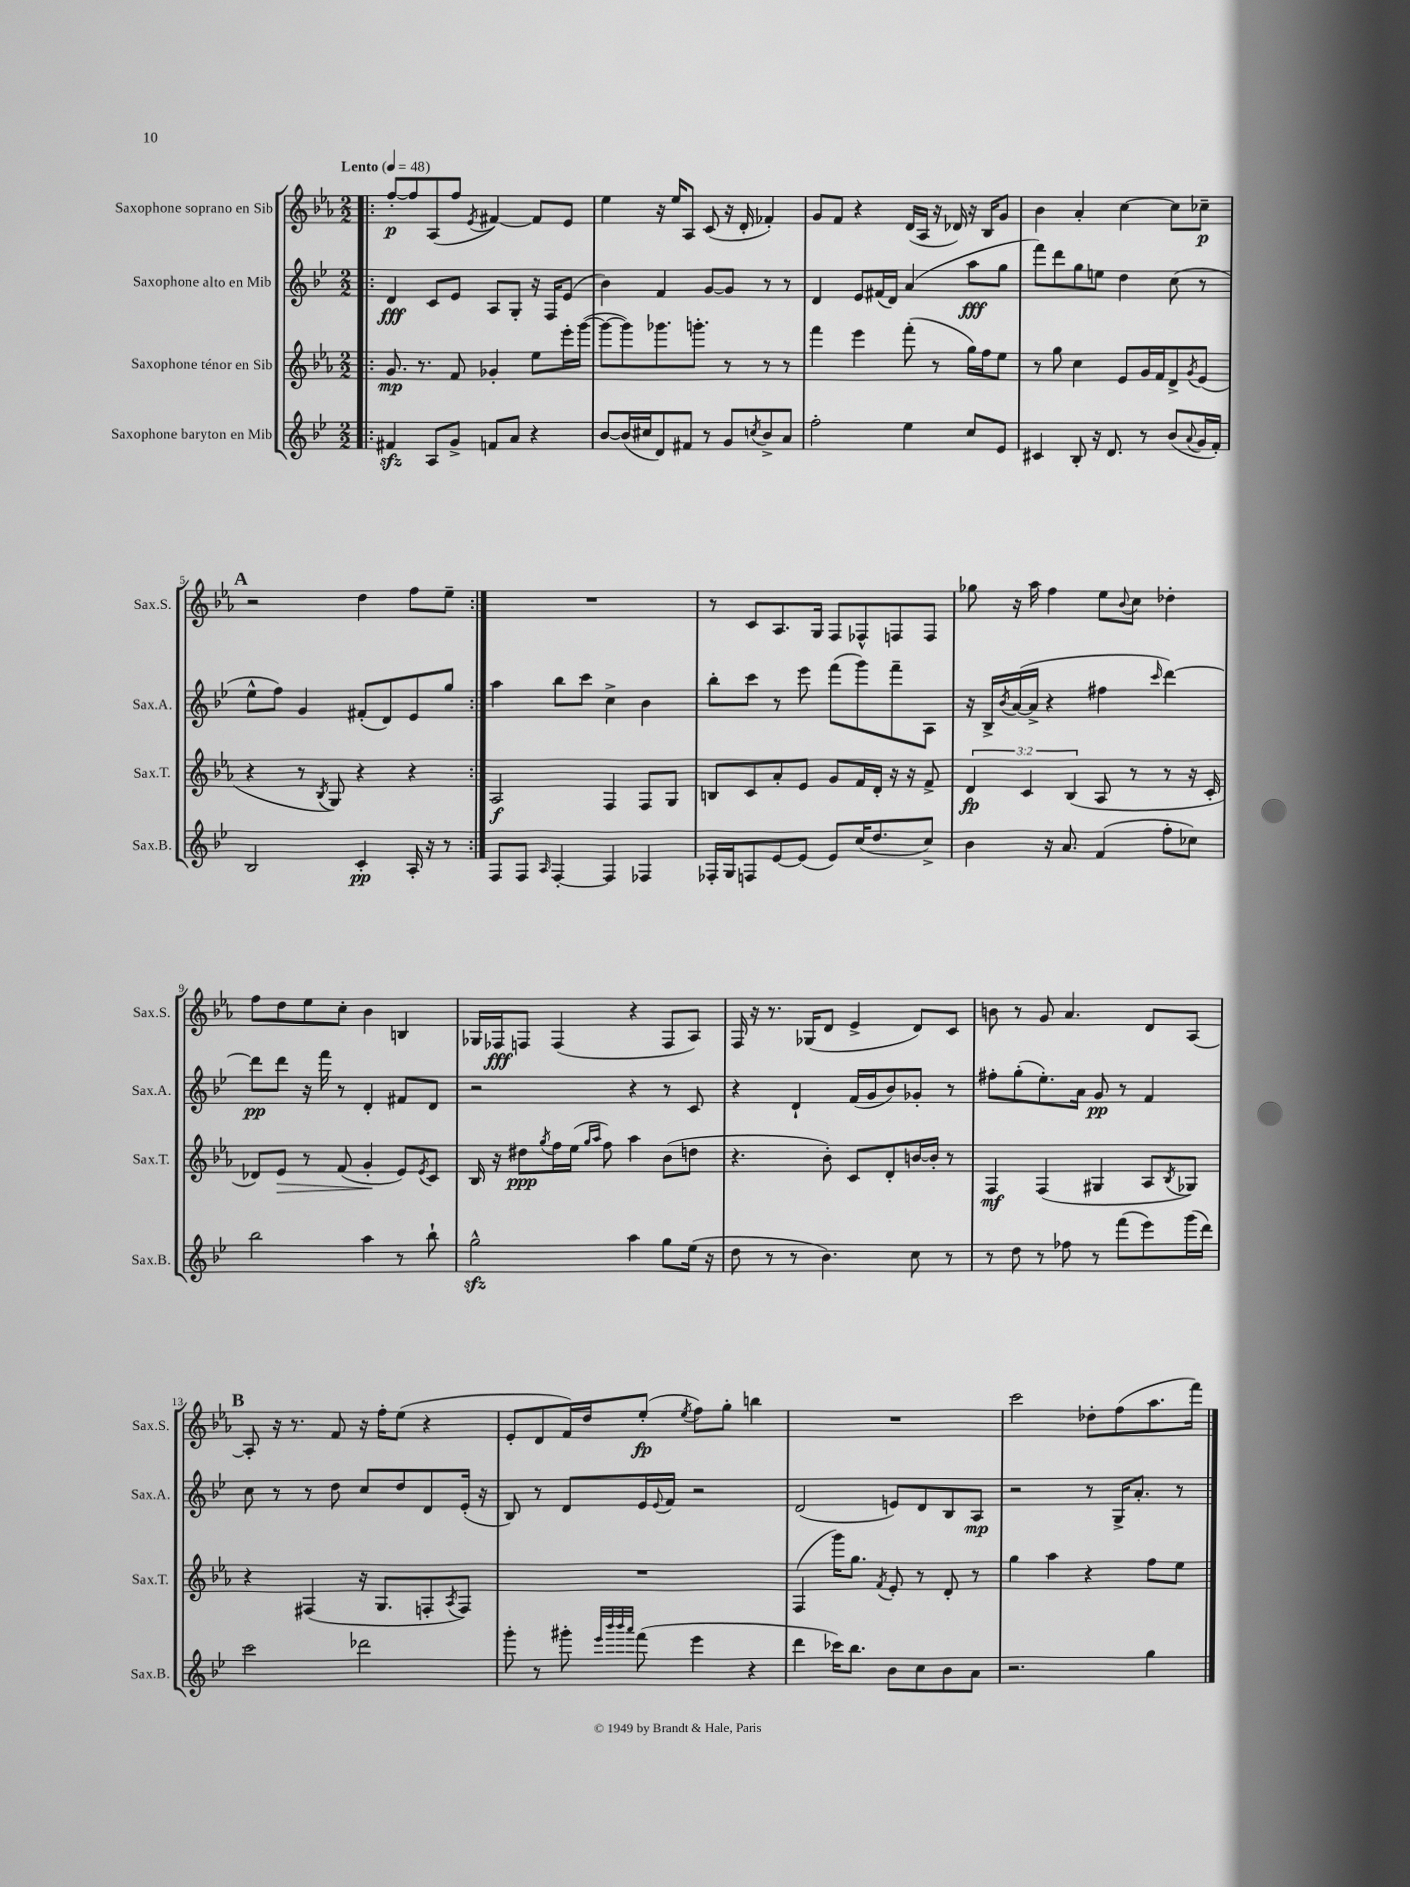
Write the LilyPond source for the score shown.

<<
\new StaffGroup <<
\new Staff = "s0" \with { instrumentName = "Saxophone soprano en Sib" shortInstrumentName = "Sax.S." } {
    \clef treble \key ees \major \numericTimeSignature \time 2/2 \tempo "Lento" 4 = 48
    \repeat volta 2 { \bar ".|:" f''8~-.\p f''8 aes8( f''8 \acciaccatura { ees'8 } fis'4~) fis'8 ees'8 |
    ees''4 r16 ees''16 aes8 c'8( r16 d'16-. fes'4-.) |
    g'8 f'8 r4 d'16( aes16 r16 des'16) r16 bes16 g'8 |
    bes'4 aes'4-. c''4~ c''8 ces''8--\p |
    \mark \markup { \bold "A" } r2 d''4 f''8 ees''8-- | }
    R1 |
    r8 c'8 aes8. g16 f8 fes8-^ f8 f8 |
    ges''8 r16 aes''16 f''4 ees''8 \appoggiatura { bes'8 } c''8 des''4-. |
    f''8 d''8 ees''8 c''8-. bes'4 b4 |
    ges16 fes16\fff f8 f4( r4 f8 aes8) |
    f16 r16 r8. ges16( d'8 ees'4-> d'8) c'8 |
    b'8 r8 g'8 aes'4. d'8 aes8~ |
    \mark \markup { \bold "B" } aes8-. r16 r8. f'8 r16 f''16-. ees''8( r4 |
    ees'8-. d'8 f'16) d''16 ees''8-.\fp( \acciaccatura { ees''8 } f''8) g''8-. b''4 |
    R1 |
    c'''2 des''8-. f''8( aes''8. f'''16) \bar "|." |
}
\new Staff = "s1" \with { instrumentName = "Saxophone alto en Mib" shortInstrumentName = "Sax.A." } {
    \clef treble \key bes \major \numericTimeSignature \time 2/2
    \repeat volta 2 { \bar ".|:" d'4\fff c'8 ees'8 a8 g8-. r16 f16 ees'8( |
    bes'4) f'4 g'8~ g'8 r8 r8 |
    d'4 ees'8 fis'16( d'16) a'4( a''8\fff g''8 |
    f'''8) d'''8 g''8 e''8 d''4 c''8( r8 |
    \mark \markup { \bold "A" } ees''8-^ f''8) g'4 fis'8-.( d'8) ees'8 g''8 | }
    a''4 bes''8 c'''8 c''4-> bes'4 |
    bes''8-. c'''8 r8 ees'''8 f'''8( g'''8) f'''8-- a8 |
    r16 bes16-> \acciaccatura { bes'8 } a'16~( a'16-> r4 fis''4 \grace { c'''16 } d'''4~) |
    d'''8\pp d'''8 r16 f'''16 r8 d'4-. fis'8 d'8 |
    r2 r4 r8 c'8 |
    r4 d'4-! f'16( g'16 bes'8) ges'8-. r8 |
    fis''8-. g''8-.( ees''8.-.) a'16 g'8\pp r8 f'4 |
    \mark \markup { \bold "B" } c''8 r8 r8 d''8 c''8 d''8 d'8 ees'16-.( r16 |
    bes8) r8 d'8 ees'16 \appoggiatura { ees'8 } f'16 r2 |
    d'2( e'8) d'8 bes8 a8\mp |
    r2 r8 g16-> a'8.-. r8 \bar "|." |
}
\new Staff = "s2" \with { instrumentName = "Saxophone ténor en Sib" shortInstrumentName = "Sax.T." } {
    \clef treble \key ees \major \numericTimeSignature \time 2/2 \override Staff.TupletNumber.text = #tuplet-number::calc-fraction-text
    \repeat volta 2 { \bar ".|:" g'8.\mp r8. f'8 ges'4-. ees''8 ees'''16-. g'''16~( |
    g'''8~ g'''8) ges'''8. g'''8.-. r8 r8 r8 |
    f'''4 ees'''4 f'''8-.( r8 g''16) f''16 ees''8 |
    r8 g''8 c''4 ees'8 g'16 f'16 d'8-> \acciaccatura { g'8 } ees'8( |
    \mark \markup { \bold "A" } r4 r8 \acciaccatura { bes8 } g8) r4 r4 | }
    aes2\f f4 f8 g8 |
    b8 c'8 aes'8-. ees'8 g'8 f'16 d'16-. r16 r16 f'8-> |
    \tuplet 3/2 { d'4\fp c'4 bes4( } aes8 r8 r8 r16 c'16-. |
    des'8) ees'8\> r8 f'8( g'4-.\! ees'8) \acciaccatura { ees'8 } c'8 |
    bes16 r16 dis''8\ppp \acciaccatura { g''8 } f''16 ees''16( \grace { g''16 aes''16 } f''8) aes''4 bes'8( d''8 |
    r4. bes'8-.) c'8 d'8-. b'16~ b'16-. r8 |
    f4\mf f4( gis4 aes8 \acciaccatura { bes8 } ges8) |
    \mark \markup { \bold "B" } r4 fis4( r16 g8. f8-. \acciaccatura { aes8 } f8) |
    R1 |
    f4( g'''16) g''8. \acciaccatura { f'8 } ees'8-. r8 d'8-. r8 |
    g''4 aes''4 r4 f''8 ees''8 \bar "|." |
}
\new Staff = "s3" \with { instrumentName = "Saxophone baryton en Mib" shortInstrumentName = "Sax.B." } {
    \clef treble \key bes \major \numericTimeSignature \time 2/2
    \repeat volta 2 { \bar ".|:" fis'4\sfz a8 g'8-> f'8 a'8 r4 |
    bes'8~ bes'16( cis''16 d'8) fis'8 r8 g'8 \acciaccatura { c''8 } bes'8-> a'8 |
    f''2-. ees''4 c''8 ees'8 |
    cis'4 bes8-. r16 d'8. r8 bes'8( \appoggiatura { a'8 } g'16 f'16-.) |
    \mark \markup { \bold "A" } bes2 c'4-.\pp a16-. r16 r8 | }
    f8 f8 \grace { a16 } f4~-. f4 fes4 |
    fes16-. g16 f8 ees'8~ ees'8( ees'8) c''16( d''8. c''8->) |
    bes'4 r16 a'8. f'4( f''8-. ces''8) |
    bes''2 a''4 r8 bes''8-! |
    g''2-^\sfz a''4 g''8 ees''16( r16 |
    d''8 r8 r8 bes'4.) c''8 r8 |
    r8 d''8 r8 fes''8 r8 f'''8( ees'''8) g'''16( d'''16) |
    \mark \markup { \bold "B" } c'''2 des'''2 |
    g'''8-. r8 gis'''8-. \grace { ees'''32 bes'''32 bes'''32 a'''32 } f'''8( ees'''4 r4 |
    d'''4 ces'''16) bes''8. bes'8 c''8 bes'8 a'8 |
    r2. g''4 \bar "|." |
}
>>
>>
